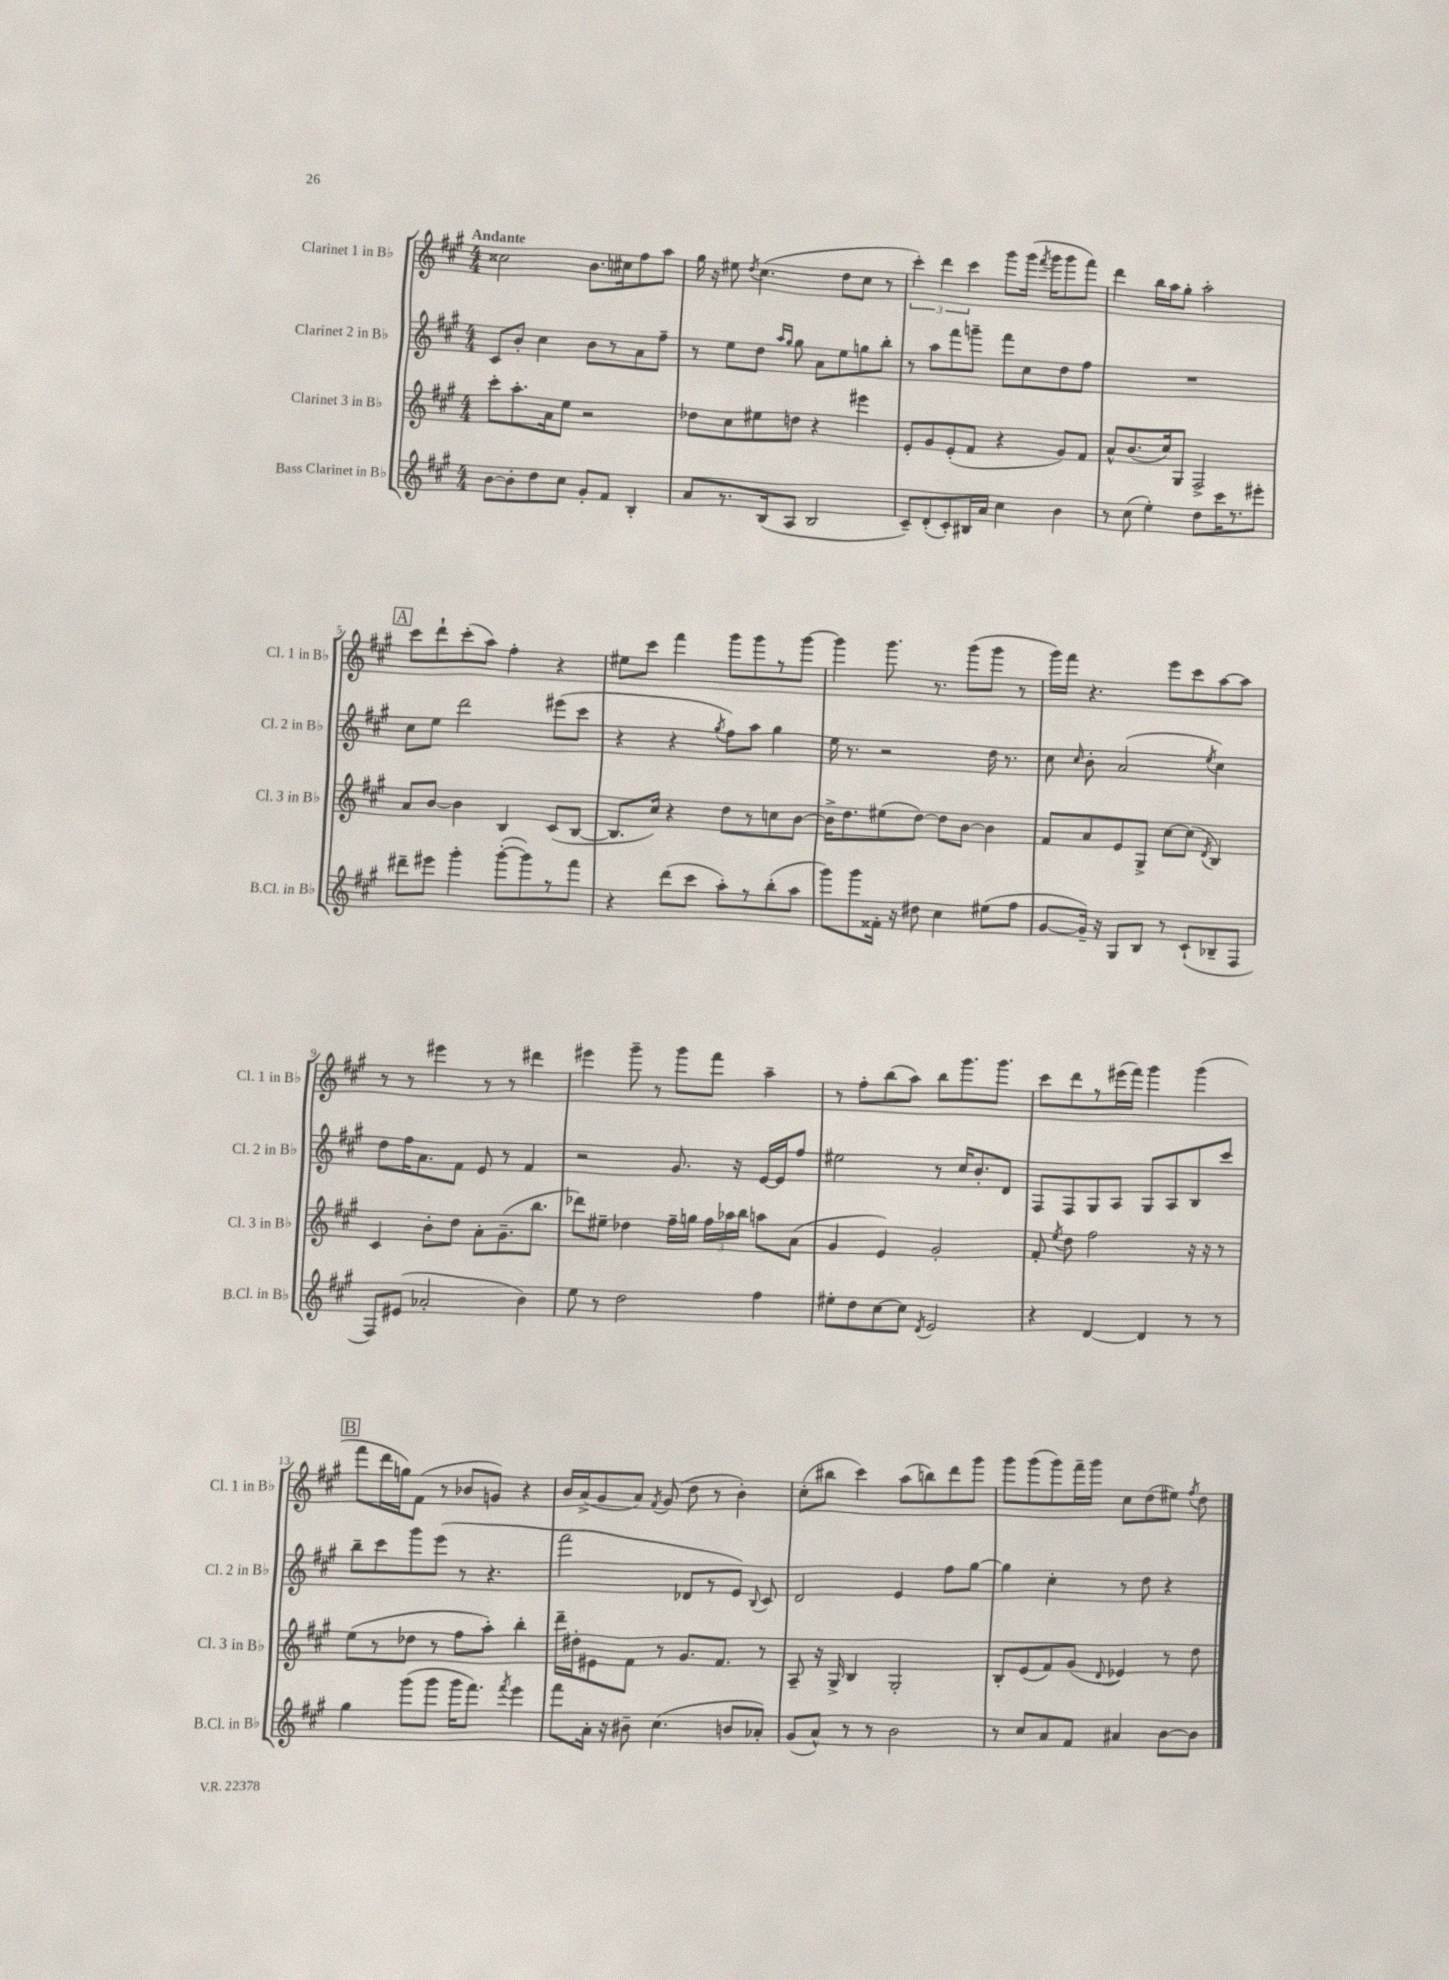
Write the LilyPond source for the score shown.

<<
\new StaffGroup <<
\new Staff = "s0" \with { instrumentName = "Clarinet 1 in Bb" shortInstrumentName = "Cl. 1 in Bb" } {
    \clef treble \key a \major \numericTimeSignature \time 4/4 \tempo "Andante"
    \autoBeamOff cisis''2 b'8.[ cis''16 fis''8 a''8] |
    gis''16 r16 eis''8 \acciaccatura { d''8 } cis''4.( d''8[ cis''8] r8 |
    \tuplet 3/2 { cis'''4-.) d'''4 cis'''4 } gis'''8[ gis'''16]( \acciaccatura { fis'''8 } gis'''16[ gis'''8 fis'''8]) |
    d'''4 b''16[ a''16 gis''8]-. a''2-. |
    \mark \markup { \box "A" } cis'''8[ d'''8-! cis'''8-.( a''8]) fis''4-. r4 |
    eis''8[ cis'''8] fis'''4 gis'''8[ gis'''8 r8 gis'''8]~ |
    gis'''4 gis'''8. r8. gis'''8[( gis'''8] r8 |
    gis'''16[) fis'''16] r4. e'''8[ cis'''8 a''8~ a''8] |
    r8 r8 eis'''4 r8 r8 dis'''4 |
    eis'''4 gis'''8-- r8 gis'''8[ fis'''8] a''4-- |
    r8 fis''8[-. b''8( a''8]) b''8[ gis'''8. gis'''8.] |
    cis'''8[ d'''8 r8 eis'''16( fis'''16]) gis'''4 gis'''4( |
    \mark \markup { \box "B" } fis'''8[ d'''16 g''16) fis'8]( r8 bes'8[ g'8]) r4 |
    b'16[ a'16->( gis'8 a'8]) \acciaccatura { fis'8 } gis'8( d''8 r8 b'4-.) |
    cis''8[-.( bis''8] cis'''4) a''8[( b''8) d'''8 gis'''8] |
    gis'''8[ gis'''8( gis'''8) fis'''16-- gis'''16] cis''8[ d''8( eis''8]) \acciaccatura { fis''8 } d''8 \bar "|." |
}
\new Staff = "s1" \with { instrumentName = "Clarinet 2 in Bb" shortInstrumentName = "Cl. 2 in Bb" } {
    \clef treble \key a \major \numericTimeSignature \time 4/4
    \autoBeamOff cis'8[ b'8]-. cis''4 b'8[ r8 a'8 fis''8]-- |
    r8 e''8[ d''8] \grace { a''16[ gis''16] } gis''8 a'8[ e''8 g''8 b''8]-. |
    r8 a''8[ fis'''8 g'''8]-- fis'''8[ cis''8 d''8 fis''8] |
    R1 |
    \mark \markup { \box "A" } cis''8[ e''8] d'''2 eis'''8[( cis'''8] |
    r4 r4 \acciaccatura { gis''8 } fis''8[) a''8] gis''4 |
    e''16 r8. r2 d''16 r8. |
    cis''8 \grace { cis''16 } b'8-. a'2( \acciaccatura { e''8 } cis''4) |
    d''8[ fis''16 a'8. fis'8] e'8 r8 fis'4 |
    r2 gis'8. r16 e'16[~ e'16 fis''8] |
    eis''2 r8 cis''16[ b'8.-. d'8] |
    fis8[ fis8 gis8 a8] gis8[ a8 b8 cis'''8] |
    \mark \markup { \box "B" } b''8[-- cis'''8 gis'''8 e'''8]( r8 r4. |
    fis'''2 des'8[ r8 e'8]) \appoggiatura { b8 } cis'8 |
    d'2 e'4 fis''8[ gis''8]~ |
    gis''4 cis''4-. r8 d''8 r4 \bar "|." |
}
\new Staff = "s2" \with { instrumentName = "Clarinet 3 in Bb" shortInstrumentName = "Cl. 3 in Bb" } {
    \clef treble \key a \major \numericTimeSignature \time 4/4
    \autoBeamOff cis'''8[-. a''8.-. a'16 e''8] r2 |
    des''8[ cis''8 eis''8 d''8] r4 eis'''4 |
    e'8[-. gis'8 e'8-.( fis'8] r4 gis'8[) fis'8] |
    a'8[-^ b'8.( cis''16) gis8] fis2-> |
    \mark \markup { \box "A" } a'8[ b'8]~ b'4 b4 cis'8[( b8]~ |
    b8.[ cis''16]) r4 d''8[ r8 c''8 b'8]~ |
    b'16[-> d''8. eis''8( d''8]~) d''8[ b'8]~ b'4 |
    fis'8[ a'8 e'8 gis8]-> cis''8[~ cis''8]( \acciaccatura { d'8 } b4) |
    cis'4 b'8[-. d''8] a'8[-. gis'8.--( b''8.] |
    des'''8[) eis''8]-- des''4 fis''16[-- g''16] \tuplet 3/2 { fis''16[ aes''16 b''16] } a''8[ a'8]( |
    gis'4 e'4) gis'2-. |
    fis'8-. \acciaccatura { e''8 } d''8 fis''2 r16 r16 r8 |
    \mark \markup { \box "B" } e''8[( r8 des''8] r8 fis''8[ a''8]-.) b''4-. |
    d'''16[-- dis''16-. eis'8 fis'8] r8 gis'8.[ fis'8.] r8 |
    a8-- r16 gis16-> b4 gis2-. |
    b8[-. e'8( fis'8) gis'8]( \appoggiatura { d'8 } ees'4) r8 d''8 \bar "|." |
}
\new Staff = "s3" \with { instrumentName = "Bass Clarinet in Bb" shortInstrumentName = "B.Cl. in Bb" } {
    \clef treble \key a \major \numericTimeSignature \time 4/4
    \autoBeamOff b'8[~ b'8-. d''8 cis''8] gis'8[-. fis'8] b4-. |
    a'8[ r8. b16( a8] b2 |
    cis'8[--) d'8-.( cis'8-.) bis16 a'16] cis''4 b'4 |
    r8 cis''8( e''4-.) d''8[ cis'''16 r8. eis'''8]-. |
    \mark \markup { \box "A" } dis'''8[-- eis'''8] gis'''4-. gis'''8[~-.( gis'''8) r8 fis'''8] |
    r4 d'''8[( cis'''8] a''8[-.) r8 b''8-.( a''8] |
    gis'''8[) gis'''8 fisis'16]-. r16 dis''8 cis''4 eis''8[( fis''8] |
    gis'8[~ gis'16]--) r16 gis8[ b8] r8 cis'8[-!( bes8-- fis8] |
    fis8[) eis'8]( aes'2-. b'4) |
    e''8 r8 d''2 fis''4 |
    eis''8[-. d''8 cis''8~ cis''8] \acciaccatura { d'8 } e'2 |
    r4 d'4~ d'4 r8 r8 |
    \mark \markup { \box "B" } gis''4 gis'''8[( gis'''8] gis'''16[ fis'''8.]) \acciaccatura { fis'''8 } e'''4 |
    fis'''8[ a'16]-. r16 bis'8-- cis''4.( b'8[ aes'8]-.) |
    gis'8[( a'8]-^) r8 r8 b'2 |
    r8 cis''8[ a'8 fis'8] ais'4 b'8[~ b'8] \bar "|." |
}
>>
>>
